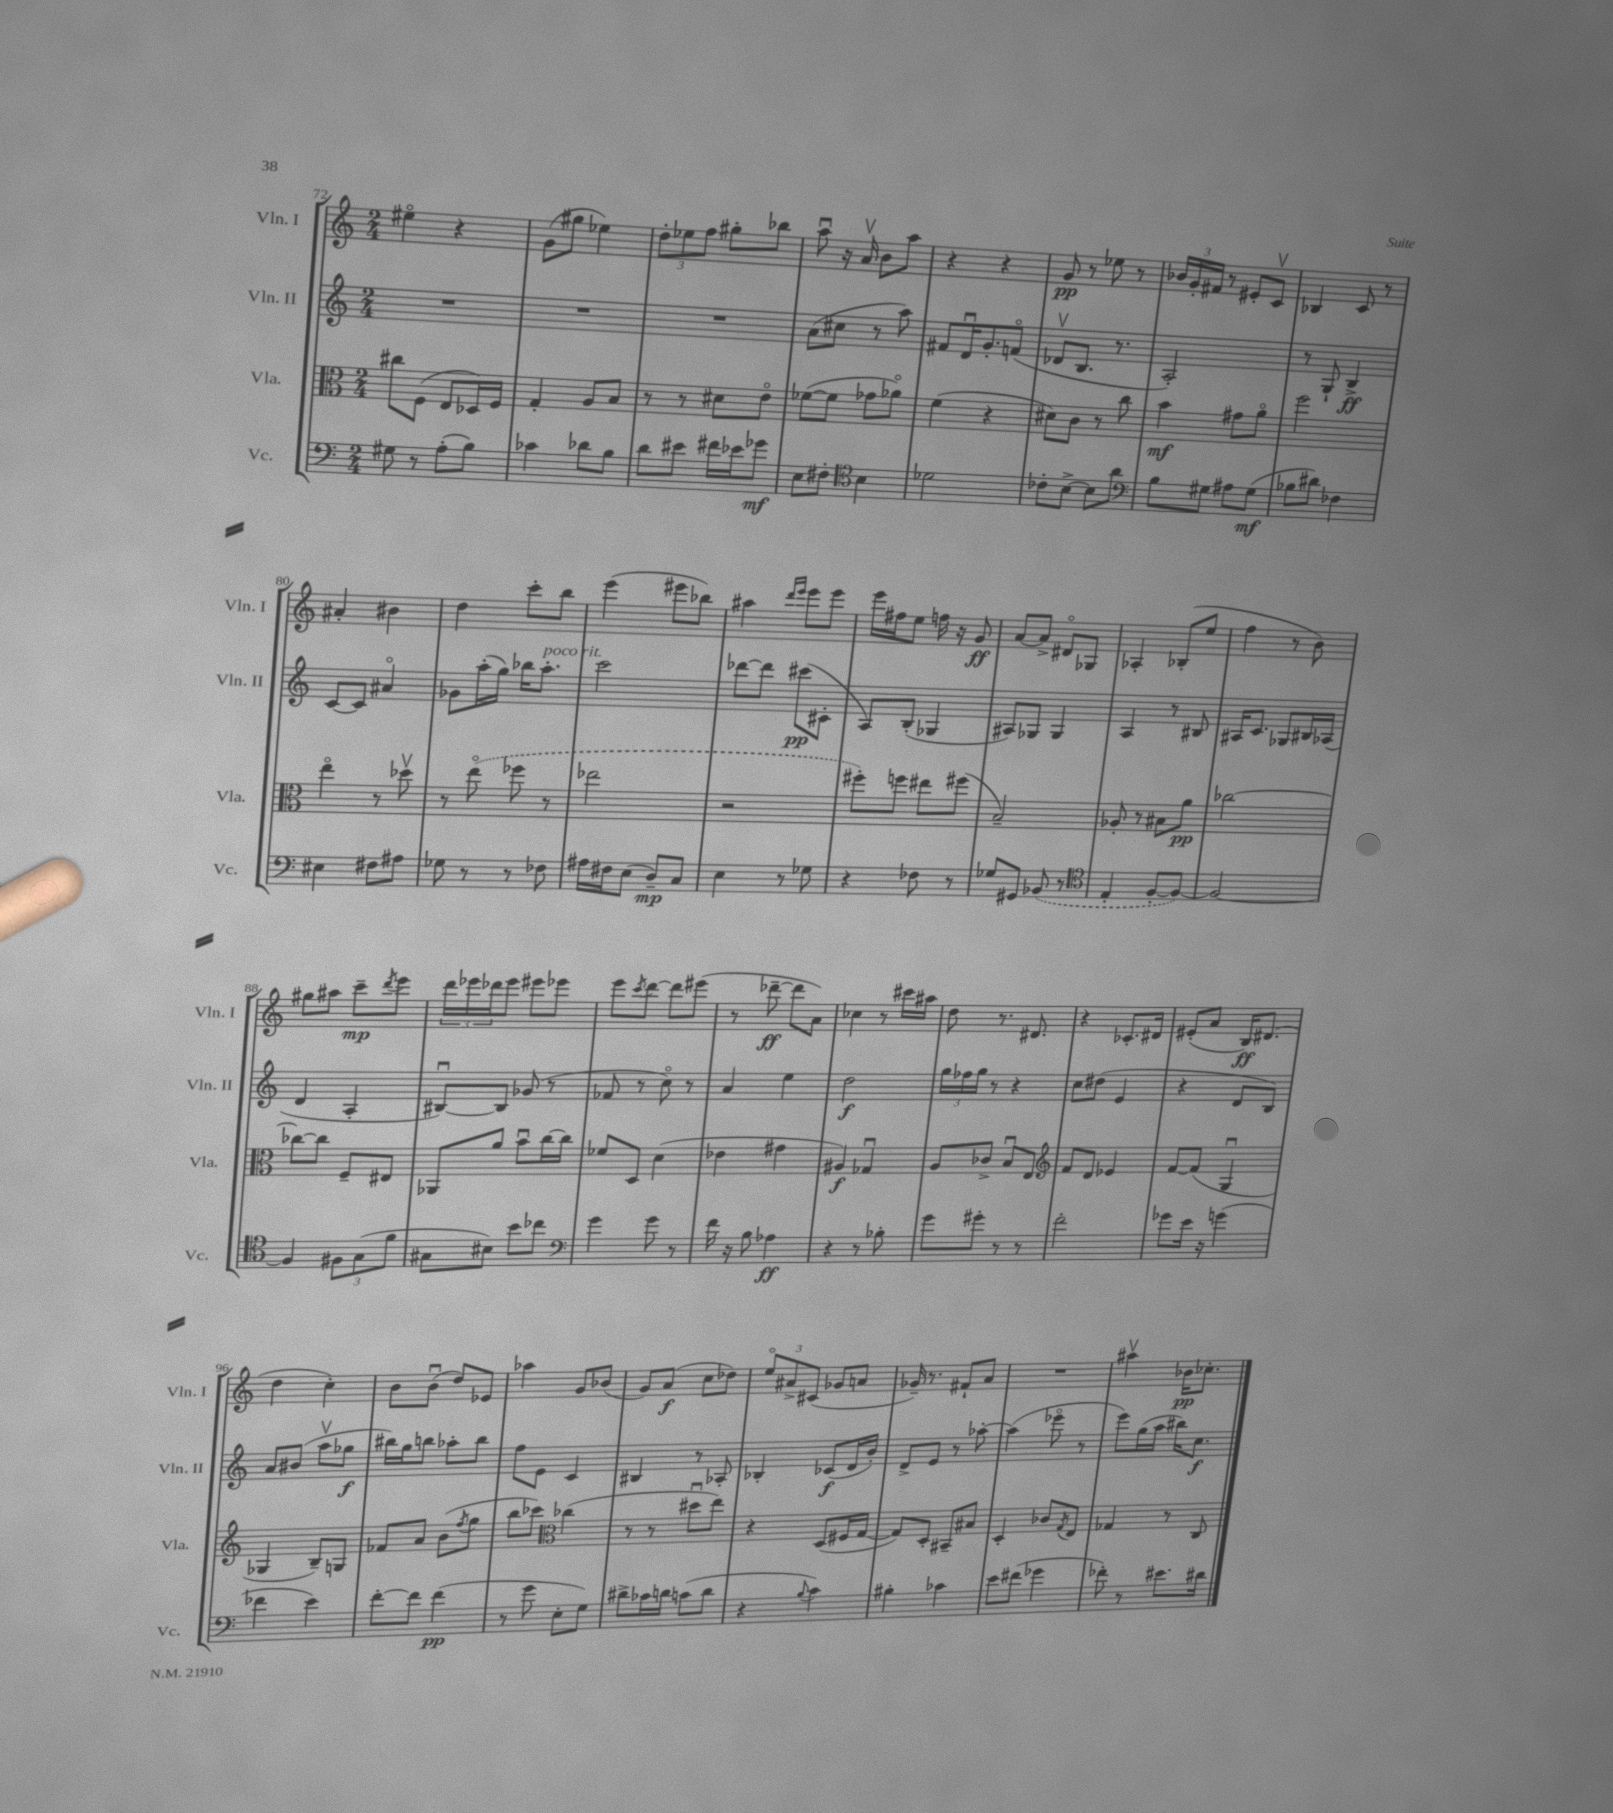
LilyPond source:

<<
\new StaffGroup <<
\new Staff = "s0" \with { instrumentName = "Vln. I" shortInstrumentName = "Vln. I" } {
    \clef treble \key c \major \numericTimeSignature \time 2/4
    eis''4\flageolet r4 |
    g'8( gis''8 ees''4) |
    \tuplet 3/2 { d''8-. ees''8 f''8 } gis''8-. bes''8 |
    a''8\downbow r16 a'16\upbow b'8 a''8 |
    r4 r4 |
    g'8\pp r8 ees''8 r8 |
    \tuplet 3/2 { bes'16 g'16-. fis'16 } r8 eis'8-. c'8\upbow |
    bes4 c'8 r8 |
    ais'4-. bis'4 |
    d''4 c'''8-. b''8 |
    e'''4( eis'''8 bes''8) |
    ais''4 \grace { d'''16 e'''16 } e'''8 e'''8 |
    e'''16 fis''16 e''8 f''16 r16 g'8\ff |
    a'8~ a'8-> dis'8\flageolet ges8 |
    aes4-. bes8-.( e''8 |
    f''4 r8 b'8) |
    gis''8 ais''8 c'''8--\mp \acciaccatura { d'''8 } e'''8 |
    \tuplet 3/2 { d'''16 ees'''16 des'''16 } ees'''8 eis'''8 ees'''8 |
    e'''8 \acciaccatura { c'''8 } d'''8~ d'''8 eis'''8( |
    r8 des'''8~--\ff des'''8 a'8) |
    ces''4 r8 cis'''16 ais''16 |
    d''8 r8. dis'8. |
    r4 ces'8.-. dis'16 |
    eis'8-.( a'8 b16\ff) dis'8.( |
    d''4 c''4-.) |
    b'8 b'8\downbow( d''8) ees'8 |
    aes''4 g'8 bes'8( |
    g'8) a'8\f( c''8 des''8) |
    \tuplet 3/2 { e''8\flageolet ais'8-> cis'8( } ges'8 a'8 |
    ges'16--) r8. fis'8-! a'8 |
    R2 |
    ais''4\upbow bes'16\pp ces''8.-. \bar "|." |
}
\new Staff = "s1" \with { instrumentName = "Vln. II" shortInstrumentName = "Vln. II" } {
    \clef treble \key c \major \numericTimeSignature \time 2/4
    R2 |
    R2 |
    R2 |
    a'8( cis''8 r8 a''8) |
    fis'8 d'16\downbow g'8.-. f'8\flageolet( |
    des'8\upbow b8. r8. |
    a2-.) |
    r8 g8-! b4->\ff |
    c'8~ c'8 ais'4\flageolet |
    ges'8 a''16-.( g''16) bes''16 a''8.-.^\markup { \italic "poco rit." } |
    c'''2 |
    des'''8~ des'''8 cis'''8\pp( cis'8-. |
    a8) b8-.( ges4 |
    ais8) ges8 ges4 |
    a4 r8 bis8 |
    ais16 c'8. ges8 bis16 aes16( |
    d'4 a4-. |
    bis8~\downbow) bis8 ges'8( r8 |
    fes'8 r8 c''8\flageolet) r8 |
    a'4 e''4 |
    d''2\f |
    \tuplet 3/2 { g''16 fes''16 g''16 } r8 r4 |
    c''8 dis''8( e'4 |
    r4 d'8 b8) |
    a'8 bis'8( a''8\upbow ges''8\f |
    bis''16) g''16 b''8 aes''8-. b''8 |
    f''8 e'8 c'4 |
    bis4 r8 aes8-. |
    bes4-. ces'8\f( d'16 b'16-.) |
    d'8-> e'8 r8 aes''8~-. |
    aes''4( ees'''8\flageolet r8 |
    e'''8) g''16( a''16 bis''16) c''8.\f \bar "|." |
}
\new Staff = "s2" \with { instrumentName = "Vla." shortInstrumentName = "Vla." } {
    \clef alto \key c \major \numericTimeSignature \time 2/4
    cis''8 f8( e8 des16) f16 |
    g4-. a8 b8 |
    r8 r8 dis'8 e'8\flageolet |
    fes'8~( fes'8 ges'8 aes'8\flageolet) |
    f'4( r4 |
    dis'8) c'8 r8 c''8 |
    b'4\mf gis'8 a'8\flageolet |
    f''2 |
    e''4\flageolet r8 des''8\upbow |
    r8 \once \slurDashed e''8\flageolet( fes''8 r8 |
    ees''2 |
    r2 |
    fis''8-.) f''8 eis''8 fis''8( |
    b2--) |
    aes8-. r8 bis8 a'8\pp |
    ces''2~ |
    ces''8~ ces''8 f8-- eis8 |
    aes,8 a'8 b'8\downbow c''16~ c''16 |
    fes'8 d8 d'4( |
    ees'4 gis'4 |
    ais4\f) ges4\downbow |
    a8 ces'8-> b8\downbow e8 |
    \clef treble f'8 d'8 ees'4 |
    f'8~ f'8( g4\downbow |
    ges4 b8--) g8 |
    fes'8 a'8 b'8( \acciaccatura { f''8 } g''8 |
    b''8 ces'''8) \clef alto ces''4( |
    r8 r8 dis''8\downbow e''8) |
    r4 d8( fis16 g16~ |
    g8) d8-. bis,8-- bis8 |
    d4-. ces'8 \acciaccatura { g8 } e8 |
    ges4 r8 c8 \bar "|." |
}
\new Staff = "s3" \with { instrumentName = "Vc." shortInstrumentName = "Vc." } {
    \clef bass \key c \major \numericTimeSignature \time 2/4
    gis8 r8 a8-.( b8) |
    ces'4 des'8 b8 |
    d'8 eis'8 fis'16 ees'16 ges'8\mf |
    e8 fis8-. \clef tenor b4 |
    des'2 |
    ces'8-. b8~-> b8 a'8 |
    \clef bass b8 gis8 ais8 gis8\mf( |
    bes8 dis'8) fes4 |
    eis4 fis8 ais8 |
    ges8 r8 r8 fes8 |
    ais16 fis16 e8( d8--\mp) c8 |
    e4 r8 ges8 |
    r4 fes8 r8 |
    ges8 gis,8 \once \slurDashed bes,8( r8 |
    \clef tenor e4-. f8~-. f8~) |
    f2~ |
    f4 \tuplet 3/2 { fis8 g8( f'8 } |
    gis8 bis8) b'8 ces''8 |
    \clef bass g'4 g'8 r8 |
    f'16 r16 b8 aes4\ff |
    r4 r8 bes8-. |
    g'8 gis'8-. r8 r8 |
    f'2-. |
    ges'8 e'16 r16 g'4( |
    fes'4 e'4) |
    f'8~-. f'8 f'4\pp( |
    r8 g'8 e8-. g8) |
    dis'8-> ces'16 d'16 c'8( d'8 |
    r4 \appoggiatura { b8 } c'4) |
    bis4-. ces'4 |
    e'8 fis'8( ges'4 |
    fes'8-.) r8 eis'8. dis'16 \bar "|." |
}
>>
>>
\layout { \context { \Score currentBarNumber = #72 } }
